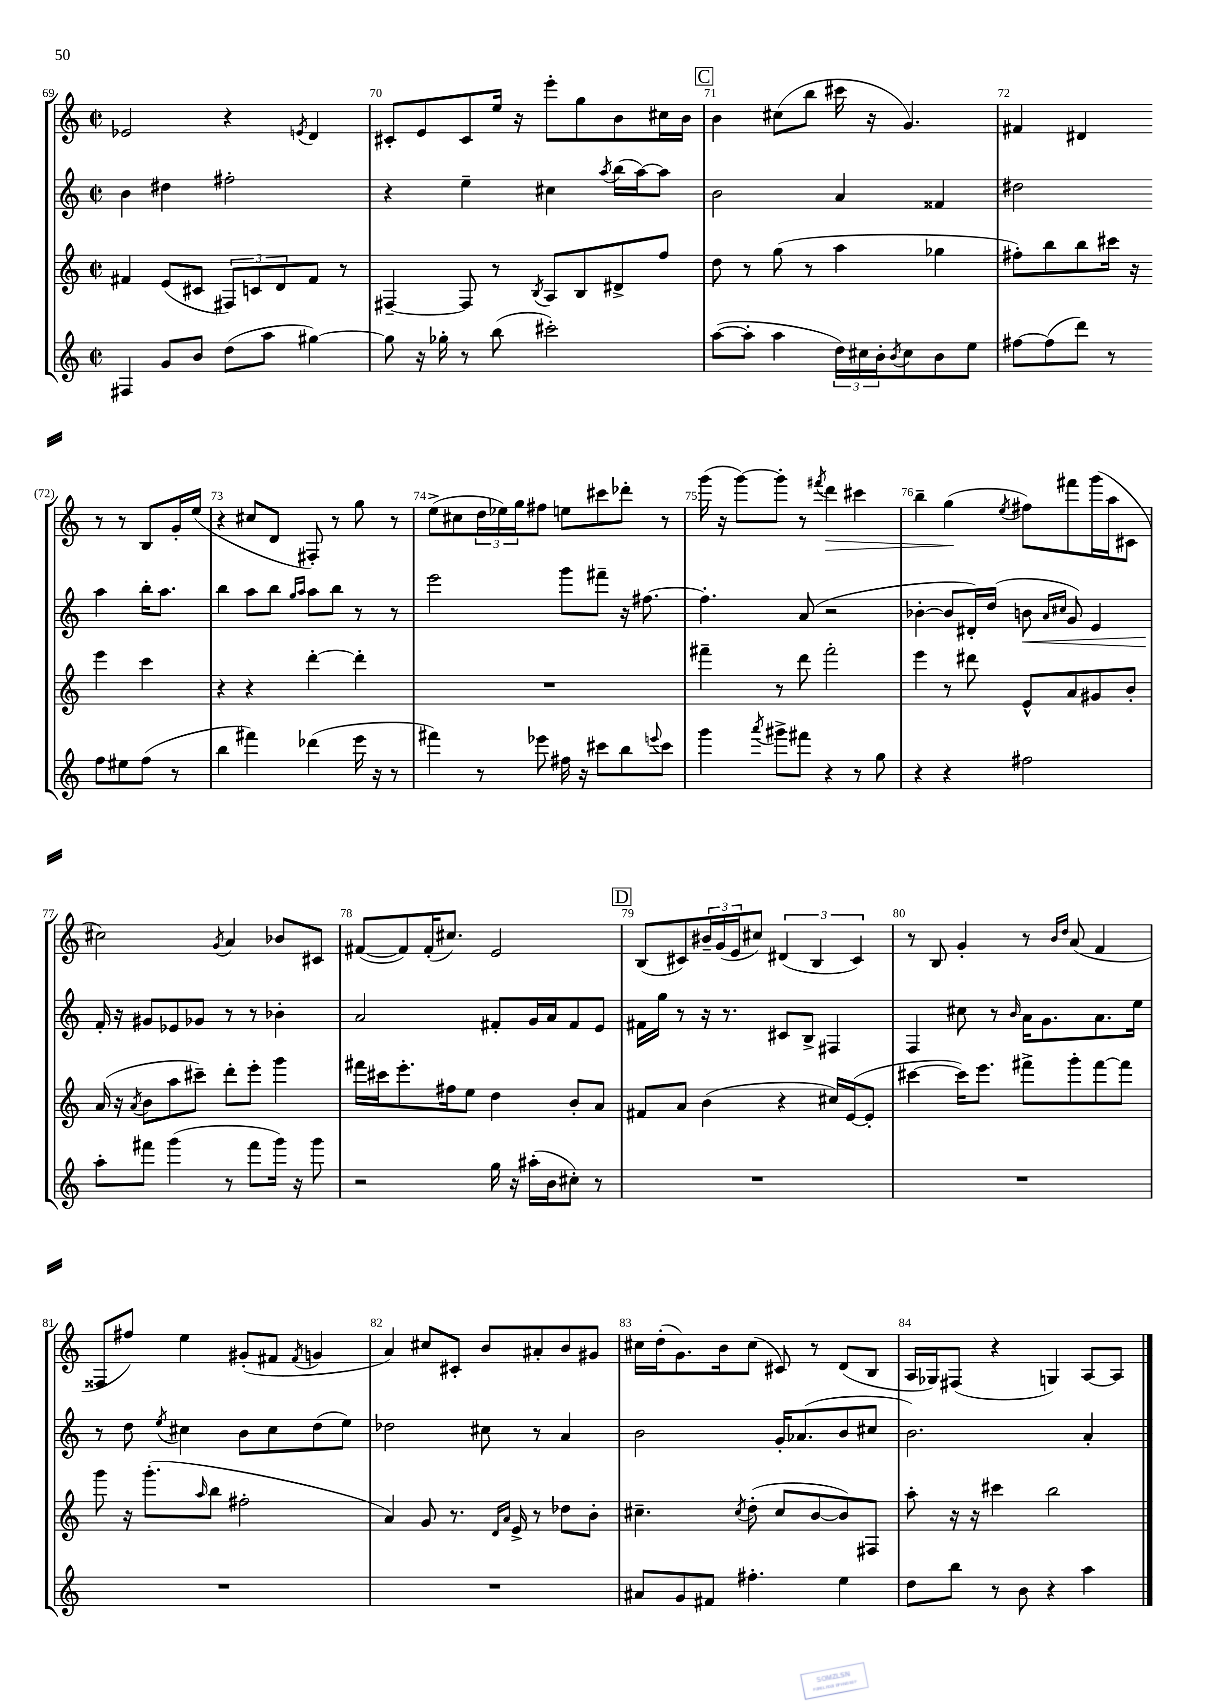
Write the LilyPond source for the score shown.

<<
\new StaffGroup <<
\new Staff = "s0" {
    \clef treble \key c \major \defaultTimeSignature \time 2/2
    ees'2 r4 \acciaccatura { e'8 } d'4 |
    cis'8-. e'8 cis'8 e''16 r16 e'''8-. g''8 b'8 cis''16 b'16 |
    \mark \markup { \box "C" } b'4 cis''8( b''8 cis'''16 r16 g'4.) |
    fis'4 dis'4 r8 r8 b8 g'16-. e''16( |
    r4 cis''8 d'8 fis8-.) r8 g''8 r8 |
    e''8->( cis''8 \tuplet 3/2 { d''16 ees''16) g''16 } fis''8 e''8 cis'''8 des'''8-. r8 |
    g'''16( r16 g'''8~) g'''8-. r8 \acciaccatura { fis'''8 } d'''4\> cis'''4 |
    b''4-- g''4\!( \acciaccatura { e''8 } fis''8) fis'''8 g'''16( a''16 cis'8 |
    cis''2) \acciaccatura { g'8 } a'4 bes'8 cis'8 |
    fis'8~( fis'8) fis'16-.( cis''8.) e'2 |
    \mark \markup { \box "D" } b8( cis'8) \tuplet 3/2 { bis'16-- g'16( e'16 } cis''8) \tuplet 3/2 { dis'4( b4 cis'4) } |
    r8 b8 g'4-. r8 \grace { b'16 d''16 } a'8( f'4 |
    fisis8 fis''8) e''4 gis'8-.( fis'8 \acciaccatura { fis'8 } g'4 |
    a'4) cis''8 cis'8-. b'8 ais'8-. b'8 gis'8 |
    cis''16 d''16-.( g'8.) b'16 cis''8( cis'8) r8 d'8( b8 |
    a16 ges16) fis8( r4 g4) a8~ a8 \bar "|." |
}
\new Staff = "s1" {
    \clef treble \key c \major \defaultTimeSignature \time 2/2
    b'4 dis''4 fis''2-. |
    r4 e''4-- cis''4 \acciaccatura { a''8 } b''16( a''16~) a''8 |
    \mark \markup { \box "C" } b'2 a'4 fisis'4 |
    dis''2 a''4 b''16-. a''8. |
    b''4 a''8 b''8 \grace { g''16 a''16 } a''8 b''8 r8 r8 |
    e'''2 g'''8 fis'''8-- r16 fis''8.~ |
    fis''4.-. a'8( r2 |
    bes'4~-. bes'8 dis'16-.) d''16( b'8\< \grace { a'16 cis''16 } g'8) e'4 |
    f'16-.\! r16 gis'8 ees'8 ges'8 r8 r8 bes'4-. |
    a'2 fis'8-. g'16 a'16 fis'8 e'8 |
    \mark \markup { \box "D" } fis'16 g''16 r8 r16 r8. cis'8 b8-> fis4 |
    f4 cis''8 r8 \grace { b'16 } a'16 g'8. a'8. e''16 |
    r8 d''8 \acciaccatura { e''8 } cis''4 b'8 cis''8 d''8( e''8) |
    des''2 cis''8 r8 a'4 |
    b'2 g'16-. aes'8.( b'8 cis''8 |
    b'2.) a'4-. \bar "|." |
}
\new Staff = "s2" {
    \clef treble \key c \major \defaultTimeSignature \time 2/2
    fis'4 e'8( cis'8 \tuplet 3/2 { fis8) c'8 d'8 } fis'8 r8 |
    fis4~-- fis8 r8 \acciaccatura { b8 } a8 b8 dis'8-> f''8 |
    \mark \markup { \box "C" } d''8 r8 g''8( r8 a''4 ges''4 |
    fis''8-.) b''8 b''8 cis'''16 r16 e'''4 cis'''4 |
    r4 r4 d'''4~-. d'''4-. |
    R1 |
    fis'''4-- r8 d'''8 fis'''2-. |
    e'''4 r8 dis'''8 e'8-^ a'8 gis'8 b'8-. |
    a'16( r16 \acciaccatura { a'8 } b'8 a''8 cis'''8--) d'''8-. e'''8-. g'''4 |
    fis'''16 cis'''16 e'''8.-. fis''16 e''8 d''4 b'8-. a'8 |
    \mark \markup { \box "D" } fis'8 a'8 b'4( r4 cis''16) e'16~( e'8-. |
    cis'''4~ cis'''16) e'''8. fis'''8-> g'''8-. fis'''8~ fis'''8 |
    g'''8 r16 g'''8.-.( \grace { a''16 } b''8 fis''2-. |
    a'4) g'8 r8. \grace { d'16 a'16 } e'16-> r8 des''8 b'8-. |
    cis''4.-- \acciaccatura { cis''8 } d''8-.( cis''8 b'8~ b'8) fis8 |
    a''8-. r16 r16 cis'''4 b''2 \bar "|." |
}
\new Staff = "s3" {
    \clef treble \key c \major \defaultTimeSignature \time 2/2
    fis4 g'8 b'8 d''8( a''8 gis''4~) |
    gis''8 r16 ges''16-. r8 b''8( cis'''2-.) |
    \mark \markup { \box "C" } a''8~( a''8-. a''4 \tuplet 3/2 { d''16) cis''16 b'16-. } \acciaccatura { b'8 } cis''8 b'8 e''8 |
    fis''8~ fis''8( d'''8) r8 fis''8 eis''8 fis''8( r8 |
    b''4 fis'''4) des'''4( e'''16 r16 r8 |
    fis'''4) r8 ees'''8 fis''16 r16 cis'''8 b''8 \appoggiatura { e'''8 } cis'''8 |
    g'''4 \acciaccatura { a'''8 } gis'''8-> fis'''8 r4 r8 g''8 |
    r4 r4 fis''2 |
    a''8-. fis'''8 g'''4( r8 fis'''8 g'''16) r16 g'''8 |
    r2 g''16 r16 ais''16-.( b'16 cis''8-.) r8 |
    \mark \markup { \box "D" } R1 |
    R1 |
    R1 |
    R1 |
    ais'8 g'8 fis'8 fis''4.-. e''4 |
    d''8 b''8 r8 b'8 r4 a''4 \bar "|." |
}
>>
>>
\layout { \context { \Score currentBarNumber = #69 \override BarNumber.break-visibility = ##(#f #t #t) barNumberVisibility = #all-bar-numbers-visible } }
